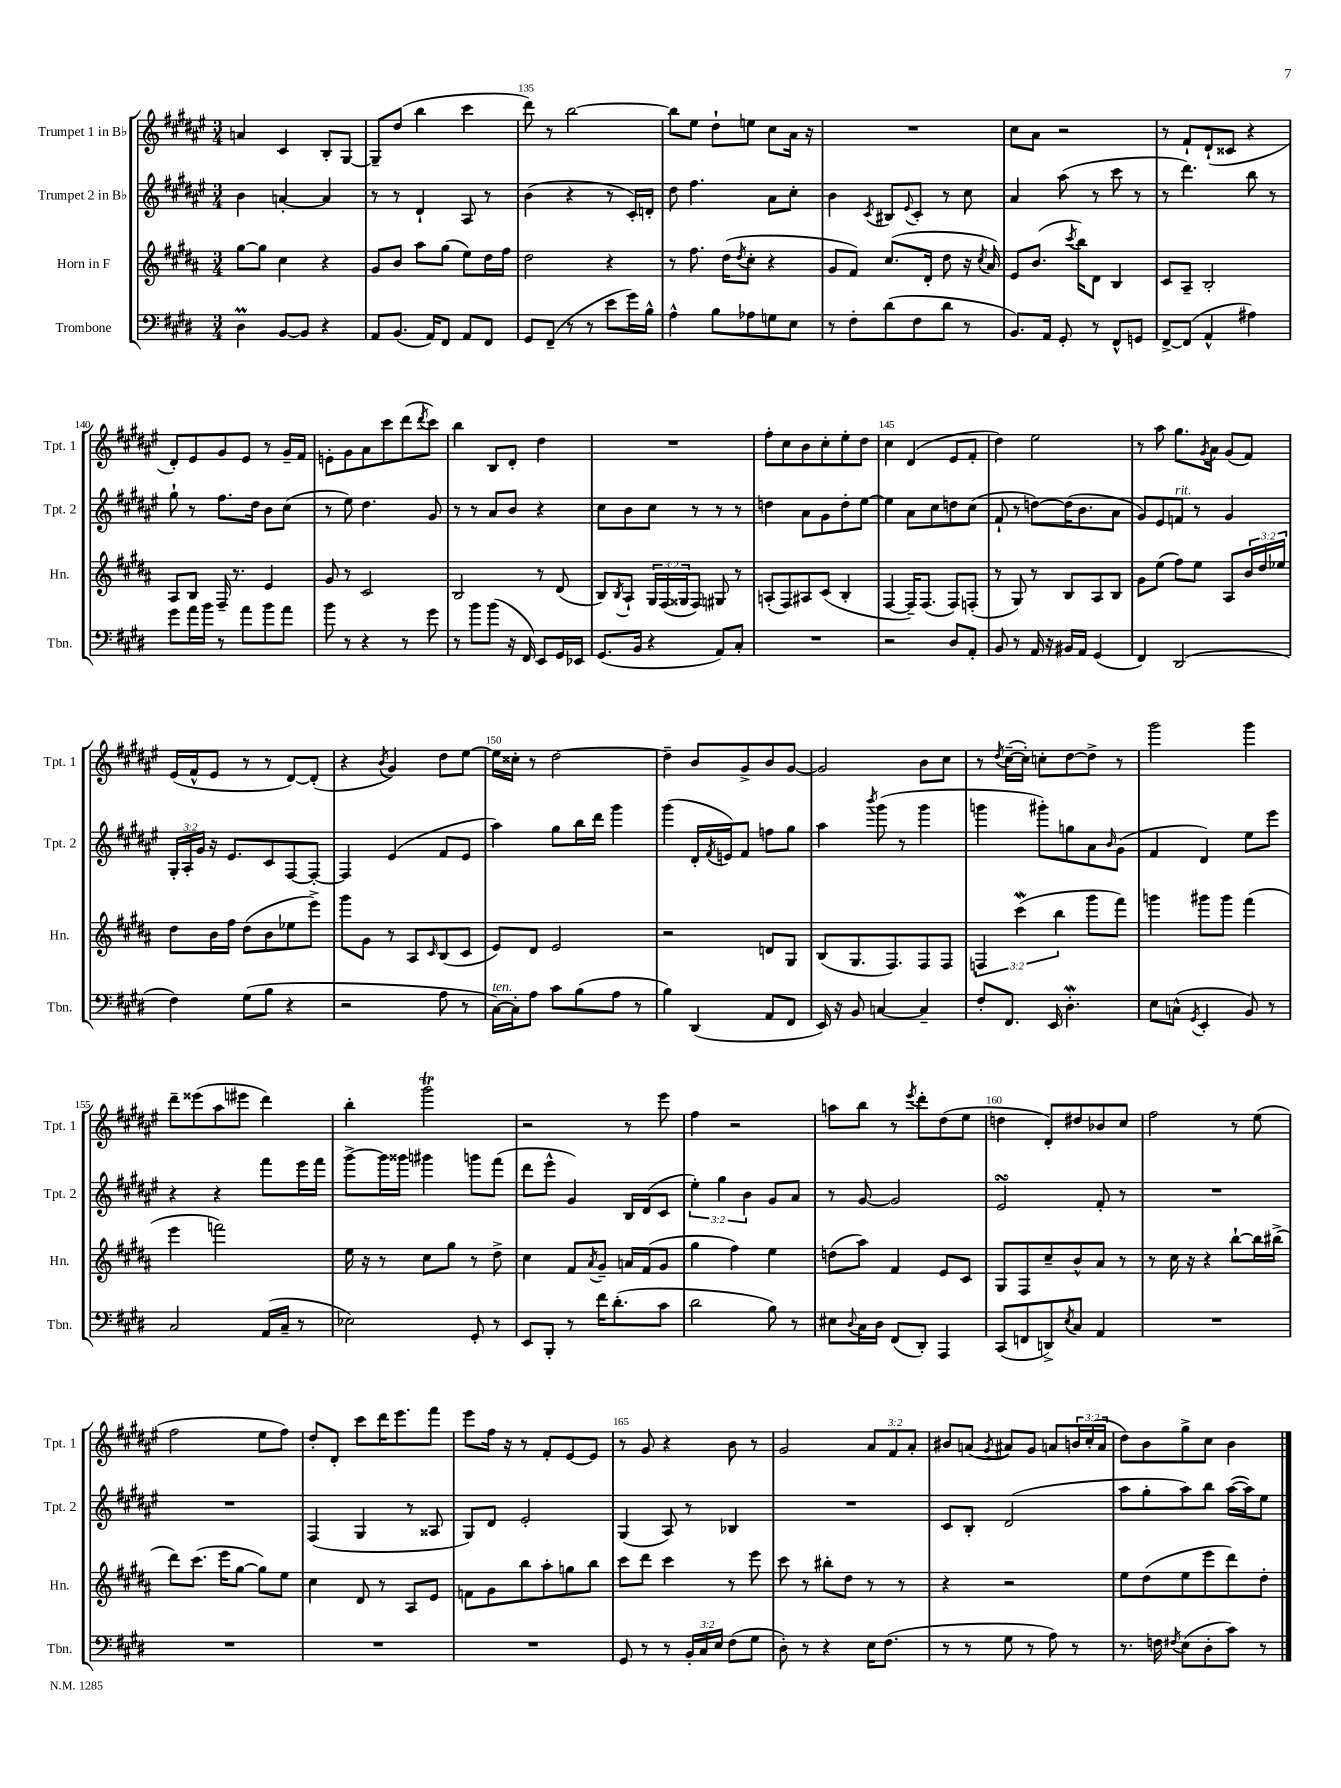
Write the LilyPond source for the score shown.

<<
\new StaffGroup <<
\new Staff = "s0" \with { instrumentName = "Trumpet 1 in Bb" shortInstrumentName = "Tpt. 1" } {
    \clef treble \key fis \major \numericTimeSignature \time 3/4 \override Staff.TupletNumber.text = #tuplet-number::calc-fraction-text
    a'4 cis'4 b8-. gis8~ |
    gis8-- dis''8( b''4 cis'''4 |
    dis'''8) r8 b''2~ |
    b''8 eis''8 dis''8-! e''8 cis''8 ais'16 r16 |
    R2. |
    cis''8 ais'8 r2 |
    r8 fis'8-! dis'8-!( cisis'8 r4 |
    dis'8-.) eis'8 gis'8 eis'8 r8 gis'16-- fis'16 |
    e'8-. gis'8 ais'8 cis'''8 dis'''8( \acciaccatura { dis'''8 } cis'''8) |
    b''4 b8 dis'8-. dis''4 |
    R2. |
    fis''8-. cis''8 b'8 cis''8-. eis''8-. dis''8 |
    cis''4 dis'4( eis'8 fis'8-. |
    dis''4) eis''2 |
    r8 ais''8 gis''8. \acciaccatura { gis'8 } ais'16 gis'8( fis'8) |
    eis'16( fis'16-^ eis'8 r8 r8 dis'8~) dis'8-.( |
    r4 \acciaccatura { b'8 } gis'4) dis''8 eis''8~ |
    eis''16 cisis''16-. r8 dis''2~ |
    dis''4-- b'8 gis'8-> b'8 gis'8~ |
    gis'2 b'8 cis''8 |
    r8 \acciaccatura { dis''8 } cis''16~--( cis''16-.) c''8-. dis''8~ dis''8-> r8 |
    gis'''2 gis'''4 |
    dis'''8-- eisis'''8( ais''8 eis'''8 dis'''4) |
    b''4-. gis'''2\trill |
    r2 r8 eis'''8 |
    fis''4 r2 |
    a''8 b''8 r8 \acciaccatura { eis'''8 } dis'''8-. dis''8( eis''8 |
    d''4 dis'8-.) dis''8 bes'8 cis''8 |
    fis''2 r8 eis''8( |
    fis''2 eis''8 fis''8) |
    dis''8-. dis'8-. cis'''8 dis'''16 eis'''8. fis'''8 |
    eis'''8 fis''16 r16 r8 fis'8-. eis'8~ eis'8 |
    r8 gis'8 r4 b'8 r8 |
    gis'2 \tuplet 3/2 { ais'8 fis'8 ais'8-. } |
    bis'8 a'8( \acciaccatura { gis'8 } ais'8) gis'8 a'8 \tuplet 3/2 { b'16 cis''16-.( a'16 } |
    dis''8) b'8 gis''8-> cis''8 b'4 \bar "|." |
}
\new Staff = "s1" \with { instrumentName = "Trumpet 2 in Bb" shortInstrumentName = "Tpt. 2" } {
    \clef treble \key fis \major \numericTimeSignature \time 3/4 \override Staff.TupletNumber.text = #tuplet-number::calc-fraction-text
    b'4 a'4~-. a'4 |
    r8 r8 dis'4-! ais8 r8 |
    b'4( r4 r8 cis'16-.) d'16-. |
    dis''8 fis''4. ais'8 cis''8-. |
    b'4 \acciaccatura { cis'8 } bis8 \appoggiatura { eis'8 } cis'8-. r8 cis''8 |
    ais'4 ais''8( r8 cis'''8 r8 |
    r8 dis'''4.) b''8 r8 |
    gis''8-! r8 fis''8. dis''16 b'8 cis''8( |
    r8 eis''8) dis''4. gis'8 |
    r8 r8 ais'8 b'8 r4 |
    cis''8 b'8 cis''8 r8 r8 r8 |
    d''4 ais'8 gis'8 d''8-. eis''8~ |
    eis''4 ais'8 cis''8 d''8 cis''8( |
    fis'8-! r8 d''8~) d''16( b'8. ais'8 |
    gis'8) eis'8 f'8^\markup { \italic "rit." } r8 gis'4 |
    \tuplet 3/2 { gis16-. ais16-. gis'16 } r16 eis'8. cis'8 fis8~ fis8~-. |
    fis4 eis'4( fis'8 eis'8 |
    ais''4) gis''8 b''16 dis'''16 gis'''4 |
    gis'''4( dis'16-. \acciaccatura { fis'8 } e'16) fis'8 f''8 gis''8 |
    ais''4 \acciaccatura { b'''8 } gis'''8( r8 gis'''4 |
    g'''4 gis'''8-.) g''8 ais'8 \grace { b'16 } gis'8( |
    fis'4 dis'4) eis''8 eis'''8 |
    r4 r4 fis'''8 eis'''16 fis'''16 |
    gis'''8~-> gis'''16 gisis'''16 gis'''4 g'''8 fis'''8( |
    dis'''8 eis'''8-^ gis'4) b16 dis'16( cis'8 |
    \tuplet 3/2 { eis''4-.) gis''4 b'4 } gis'8 ais'8 |
    r8 gis'8~ gis'2 |
    eis'2\turn fis'8-. r8 |
    R2. |
    R2. |
    fis4( gis4 r8 aisis8 |
    gis8) dis'8 eis'2-. |
    gis4( ais8) r8 bes4 |
    R2. |
    cis'8 b8-. dis'2( |
    ais''8 gis''8-. ais''8) b''8 ais''16~( ais''16) eis''8 \bar "|." |
}
\new Staff = "s2" \with { instrumentName = "Horn in F" shortInstrumentName = "Hn." } {
    \clef treble \key b \major \numericTimeSignature \time 3/4 \override Staff.TupletNumber.text = #tuplet-number::calc-fraction-text
    gis''8~ gis''8 cis''4 r4 |
    gis'8 b'8 ais''8 gis''8( e''8) dis''16 fis''16 |
    dis''2 r4 |
    r8 fis''8. dis''16( \acciaccatura { dis''8 } cis''8-. r4 |
    gis'8 fis'8) cis''8.( dis'16-. dis''8 r16 \acciaccatura { cis''8 } ais'16) |
    e'8 b'8.( \acciaccatura { cis'''8 } b''16) dis'8 b4 |
    cis'8 ais8-- b2-. |
    ais8 b8 fis16-- r8. e'4 |
    gis'8 r8 cis'2 |
    b2 r8 dis'8( |
    b8) \acciaccatura { b8 } ais8-! \tuplet 3/2 { gis16 fis16( gisis16 } fis8) gis8 r8 |
    a8-.( fis8) ais8 cis'8( b4-. |
    fis4~ fis16--) fis8.( fis8) f8-.( |
    r8 gis8) r8 b8 ais8 b8 |
    gis'8 e''8( fis''8) e''8 ais8 \tuplet 3/2 { b'16 dis''16 ees''16 } |
    dis''8 b'16 fis''16 dis''8( b'8 ees''8 e'''8->) |
    gis'''8 gis'8 r8 ais8 \grace { cis'16 } b8( cis'8 |
    e'8) dis'8 e'2 |
    r2 d'8 gis8 |
    b8( gis8. fis8.) fis8 fis8 |
    \tuplet 3/2 { f4 cis'''4\mordent( b''4 } gis'''8 fis'''8) |
    g'''4 gis'''8 gis'''8 fis'''4( |
    e'''4 f'''2) |
    e''16 r16 r8 cis''8 gis''8 r8 dis''8-> |
    cis''4 fis'8 \acciaccatura { ais'8 } gis'8-- a'16 fis'16( gis'8 |
    gis''4 fis''4) e''4 |
    d''8( ais''8) fis'4 e'8 cis'8 |
    gis8 fis8 cis''8-- b'8-^ ais'8 r8 |
    r8 cis''16 r16 r4 b''8~-! b''16 bis''16->( |
    dis'''8) cis'''8.( e'''16 gis''8~ gis''8) e''8 |
    cis''4 dis'8 r8 ais8 e'8 |
    f'8 gis'8 b''8 ais''8-. g''8 b''8 |
    cis'''8 dis'''8 cis'''4 r8 e'''8 |
    cis'''8 r8 bis''8-. dis''8 r8 r8 |
    r4 r2 |
    e''8 dis''8( e''8 e'''8 dis'''8) dis''8-. \bar "|." |
}
\new Staff = "s3" \with { instrumentName = "Trombone" shortInstrumentName = "Tbn." } {
    \clef bass \key e \major \numericTimeSignature \time 3/4 \override Staff.TupletNumber.text = #tuplet-number::calc-fraction-text
    dis4\prall b,8~ b,8 r4 |
    a,8 b,8.( a,16) fis,8 a,8 fis,8 |
    gis,8 fis,8--( r8 r8 e'8 gis'16) b16-^ |
    a4-^ b8 aes8 g8 e8 |
    r8 fis8-. dis'8( fis8 dis'8 r8 |
    b,8.) a,16 gis,8-. r8 fis,8-^ g,8 |
    fis,8~-> fis,8( a,4-^ ais4) |
    gis'8 a'16 b'16 r8 a'8 b'8 a'8 |
    b'8 r8 r4 r8 gis'8 |
    r8 b'8 b'8( r16 fis,16) e,8 gis,16 ees,16 |
    gis,8.( b,16 r4 a,8) cis8-. |
    R2. |
    r2 dis8 a,8-. |
    b,8 r8 a,16 r16 bis,16 a,16 gis,4( |
    fis,4) dis,2( |
    fis4) gis8( b8 r4 |
    r2 a8 r8 |
    cis16~^\markup { \italic "ten." }) cis16-. a8 cis'8 b8( a8 r8 |
    b4) dis,4( a,8 fis,8 |
    e,16) r16 b,8 c4~ c4-- |
    fis8-. fis,8. e,16 dis4.-.\mordent |
    e8 c8-^( \acciaccatura { gis,8 } e,4-. b,8) r8 |
    cis2 a,16( cis16-- r8 |
    ees2) gis,8-. r8 |
    e,8 b,,8-. r8 fis'16 dis'8.-.( cis'8 |
    dis'2 b8) r8 |
    eis8 \appoggiatura { dis8 } cis16 dis16 fis,8( dis,8-.) a,,4 |
    cis,8( f,8 d,8->) \acciaccatura { e8 } cis8 a,4 |
    R2. |
    R2. |
    R2. |
    R2. |
    gis,8 r8 r8 \tuplet 3/2 { b,16-. cis16 e16 } fis8( gis8 |
    dis8-.) r8 r4 e16 fis8.( |
    r8 r8 gis8 r8 a8) r8 |
    r8. f16 \acciaccatura { fis8 } e8( dis8-. cis'8) r8 \bar "|." |
}
>>
>>
\layout { \context { \Score currentBarNumber = #133 \override BarNumber.break-visibility = ##(#f #t #t) barNumberVisibility = #(every-nth-bar-number-visible 5) } }
